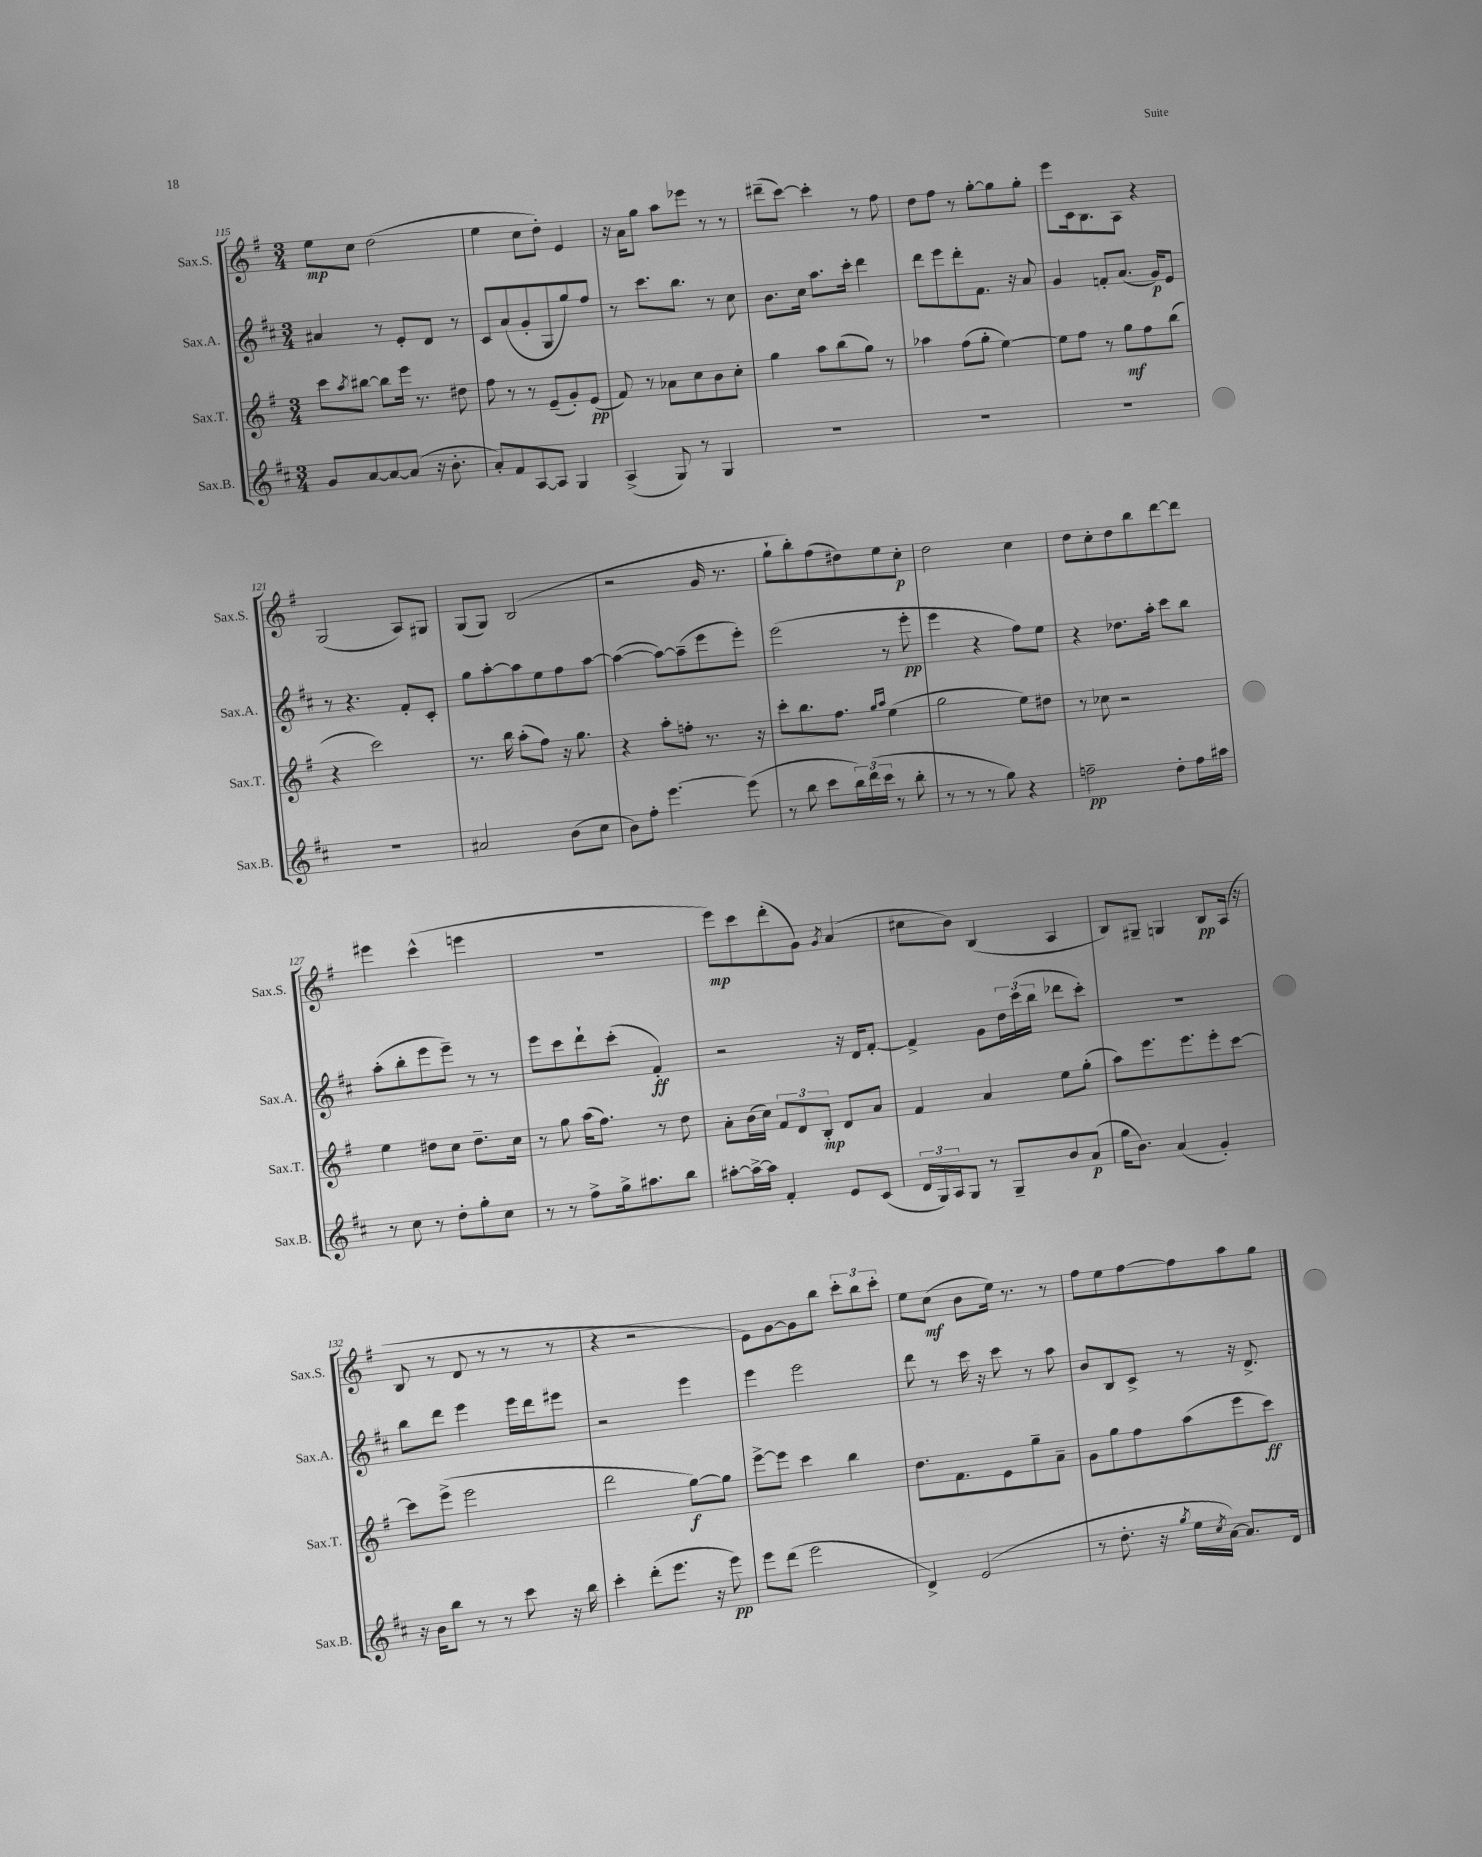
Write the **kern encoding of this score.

**kern	**dynam	**kern	**dynam	**kern	**dynam	**kern	**dynam
*part4	*part4	*part3	*part3	*part2	*part2	*part1	*part1
*staff4	*staff4	*staff3	*staff3	*staff2	*staff2	*staff1	*staff1
*I"Sax.B.	*	*I"Sax.T.	*	*I"Sax.A.	*	*I"Sax.S.	*
*I'Sax.B.	*	*I'Sax.T.	*	*I'Sax.A.	*	*I'Sax.S.	*
*clefG2	*	*clefG2	*	*clefG2	*	*clefG2	*
*k[f#c#]	*	*k[f#]	*	*k[f#c#]	*	*k[f#]	*
*M3/4	*	*M3/4	*	*M3/4	*	*M3/4	*
=115	=115	=115	=115	=115	=115	=115	=115
8g/L	.	8ccc\L	.	4a#X/	.	8ee\L	mp
.	.	8qaa/	.	.	.	.	.
[8a/	.	[8bb#X\J	.	.	.	8cc\J	.
8a/_	.	8bb#\L]	.	8r	.	(2dd\	.
(8a/J]	.	16eee\Jk	.	8e'/L	.	.	.
.	.	8.r	.	.	.	.	.
16r	.	.	.	8d/J	.	.	.
8.b'\	.	.	.	.	.	.	.
.	.	8dd#X\	.	8r	.	.	.
=116	=116	=116	=116	=116	=116	=116	=116
8a'/L)	.	8ff#\	.	8c#/L	.	4ee\	.
8f#/	.	8r	.	(8a/	.	.	.
[8A/	.	8r	.	8g'/	.	8cc\L	.
8A/J]	.	(8e~/L	.	8G/	.	8dd'\J)	.
4G/	.	8g'/)	.	8gg/)	.	4e/	.
.	.	(8e/J	pp	8ff#/J	.	.	.
=117	=117	=117	=117	=117	=117	=117	=117
(4A^/	.	8f#/)	.	8r	.	16r	.
.	.	.	.	.	.	16a\KL	.
.	.	8r	.	8.ccc#\L	.	8gg\J	.
8G/)	.	8a-X\L	.	.	.	8aa\L	.
.	.	.	.	8.bb\J	.	.	.
8r	.	8cc\	.	.	.	8eee-X\J	.
4G/	.	8b\	.	8r	.	8r	.
.	.	8cc'\J	.	8cc#\	.	8r	.
=118	=118	=118	=118	=118	=118	=118	=118
2.r	.	4gg\	.	8.b\L	.	(8ddd#X~\L	.
.	.	.	.	.	.	[8ccc\J)	.
.	.	.	.	16cc#\Jk	.	.	.
.	.	8aa\L	.	8.aa\L	.	4ccc'\]	.
.	.	(8bb\	.	.	.	.	.
.	.	.	.	16ccc#'\Jk	.	.	.
.	.	8gg\J)	.	4ddd\	.	8r	.
.	.	8r	.	.	.	8ff#\	.
=119	=119	=119	=119	=119	=119	=119	=119
2.r	.	4aa-X\	.	8ddd\L	.	8dd\L	.
.	.	.	.	8eee\	.	8ff#\J	.
.	.	(8ff#\L	.	8ddd'\	.	8r	.
.	.	8gg'\J	.	8.f#\J	.	[8gg'\L	.
.	.	[4ee\)	.	.	.	8gg\]	.
.	.	.	.	16r	.	.	.
.	.	.	.	8a/	.	8gg'\J	.
=120	=120	=120	=120	=120	=120	=120	=120
2.r	.	8ee\L]	.	4g/	.	8eee\L	.
.	.	8ff#\J	.	.	.	16c\k	.
.	.	.	.	.	.	8.B\	.
.	.	8r	.	8fn'/L	.	.	.
.	.	8gg\L	mf	(8.a/J	.	8A\J	.
.	.	8ff#\	.	.	.	4r	.
.	.	.	.	16g/KL)	p	.	.
.	.	(8bb\J	.	8e/J	.	.	.
!!LO:LB:g=z
=121	=121	=121	=121	=121	=121	=121	=121
2.r	.	4r	.	8r	.	(2G/	.
.	.	.	.	4.r	.	.	.
.	.	2ccc\)	.	.	.	.	.
.	.	.	.	8f#'/L	.	8A/L)	.
.	.	.	.	8c#'/J	.	8G#X/J	.
=122	=122	=122	=122	=122	=122	=122	=122
2a#X/	.	8.r	.	8gg\L	.	(8G/L	.
.	.	.	.	[8aa'\	.	8G/J)	.
.	.	16bb\	.	.	.	.	.
.	.	(8aa'\L	.	8aa\]	.	(2B/	.
.	.	8ff#\J)	.	8ee\	.	.	.
(8b\L	.	16r	.	8ff#\	.	.	.
.	.	8.gg\	.	.	.	.	.
8cc#\J	.	.	.	[8aa\J	.	.	.
=123	=123	=123	=123	=123	=123	=123	=123
8b\L)	.	4r	.	(4aa\_	.	2r	.
8ff#'\J	.	.	.	.	.	.	.
[4.eee\	.	8aa'\L	.	8aa\L_)	.	.	.
.	.	8ffn'\J	.	(8aa~\]	.	.	.
.	.	8.r	.	8eee\	.	16g/	.
.	.	.	.	.	.	8.r	.
(8eee\]	.	.	.	8eee'\J)	.	.	.
.	.	16r	.	.	.	.	.
=124	=124	=124	=124	=124	=124	=124	=124
8r	.	8ccc'\L	.	(2eee\	.	8gg`\L	.
8bb\	.	8.bb\	.	.	.	8bb'\)	.
8ccc#\L	.	.	.	.	.	(8ff#\	.
.	.	8.ff#\J	.	.	.	.	.
24bb\L)	.	.	.	.	.	8dd#X\)	.
(24ddd\	.	.	.	.	.	.	.
24ccc#\JJ	.	.	.	.	.	.	.
.	.	16qqgg/LL	.	.	.	.	.
.	.	16qqaa/JJ	.	.	.	.	.
8r	.	(4ee\	.	8r	.	8ee\	.
8bb'\	.	.	.	8eee'\	pp	8cc'\J	p
=125	=125	=125	=125	=125	=125	=125	=125
8r	.	2gg\	.	4eee\	.	2dd\	.
8r	.	.	.	.	.	.	.
8r	.	.	.	4r	.	.	.
8gg\)	.	.	.	.	.	.	.
4r	.	8ee\L)	.	8ff#\L)	.	4cc\	.
.	.	8dd#X\J	.	8ee\J	.	.	.
=126	=126	=126	=126	=126	=126	=126	=126
2ffn~\	pp	8r	.	4r	.	8dd\L	.
.	.	8cc-X\	.	.	.	8cc'\	.
.	.	2r	.	8.dd-X\L	.	8dd\	.
.	.	.	.	.	.	8bb\	.
.	.	.	.	16aa'\Jk	.	.	.
8dd'\L	.	.	.	8ccc#\L	.	[8ddd\	.
16ff\L	.	.	.	8bb\J	.	8ddd\J]	.
16aa#X\JJ	.	.	.	.	.	.	.
!!LO:LB:g=z
=127	=127	=127	=127	=127	=127	=127	=127
8r	.	4ee\	.	(8aa'\L	.	4eee#X\	.
8cc#\	.	.	.	8bb'\	.	.	.
8r	.	8dd#X\L	.	8eee\	.	(4ccc^^\	.
8dd'\L	.	8cc\J	.	8eee~\J)	.	.	.
8gg'\	.	8.dd#~\L	.	8r	.	4eeen\	.
8cc#\J	.	.	.	8r	.	.	.
.	.	16cc\Jk	.	.	.	.	.
=128	=128	=128	=128	=128	=128	=128	=128
8r	.	8r	.	8eee\L	.	2.r	.
8r	.	8gg\	.	8ccc#\	.	.	.
8ff#^\L	.	(16aa\KL	.	8ddd`\	.	.	.
.	.	8.ff#\J)	.	.	.	.	.
16gg^\k	.	.	.	(8ccc#'\J	.	.	.
8.aa#X\	.	.	.	.	.	.	.
.	.	8r	.	4f#'/)	ff	.	.
8bb\J	.	8dd\	.	.	.	.	.
=129	=129	=129	=129	=129	=129	=129	=129
[8aa#X'\L	.	8a'\L	.	2r	.	8eee\L)	mp
16aa#^\L_	.	(16b\L	.	.	.	8ccc\	.
16aa#\JJ]	.	16cc\JJ)	.	.	.	.	.
4f#'/	.	12f#/L	.	.	.	(8ddd'\	.
.	.	12d/	.	.	.	.	.
.	.	.	.	.	.	8g\J)	.
.	.	12B'/J	mp	.	.	.	.
.	.	.	.	.	.	8qg/	.
8e/L	.	8d/L	.	16r	.	(4a/	.
.	.	.	.	16d/KL	.	.	.
(8c#/J	.	8a/J	.	[8f#'/J	.	.	.
=130	=130	=130	=130	=130	=130	=130	=130
24d/LL	.	4f#/	.	4f#^/]	.	8cc#X\L	.
24G/)	.	.	.	.	.	.	.
24A/J	.	.	.	.	.	.	.
8G/J	.	.	.	.	.	8b\J)	.
8r	.	4a/	.	8g\L	.	(4B/	.
8G~/L	.	.	.	24dd\L	.	.	.
.	.	.	.	(24ccc#\	.	.	.
.	.	.	.	24bb\JJ	.	.	.
8b/	.	8ee\L	.	8ddd-X\L	.	4A/	.
(8a/J	p	(8gg'\J	.	8ccc#'\J)	.	.	.
=131	=131	=131	=131	=131	=131	=131	=131
16gg\KL	.	8aa\L)	.	2.r	.	8B/L)	.
8.b\J)	.	.	.	.	.	.	.
.	.	8.eee\	.	.	.	8G#X~/J	.
(4a/	.	.	.	.	.	4Gn/	.
.	.	8.eee\	.	.	.	.	.
4g'/)	.	8eee'\	.	.	.	8B/L	pp
.	.	[8ccc\J	.	.	.	(16A/Jk	.
.	.	.	.	.	.	16r	.
!!LO:LB:g=z
=132	=132	=132	=132	=132	=132	=132	=132
16r	.	8ccc\L]	.	8bb\L	.	8B/	.
16b\KL	.	.	.	.	.	.	.
8bb\J	.	(8eee^\J	.	8ddd\J	.	8r	.
8r	.	2eee\	.	4eee\	.	8d/	.
8r	.	.	.	.	.	8r	.
8ccc#\	.	.	.	16eee\LL	.	8r	.
.	.	.	.	16ddd\J	.	.	.
16r	.	.	.	8eee#X\J	.	8r	.
16bb\	.	.	.	.	.	.	.
=133	=133	=133	=133	=133	=133	=133	=133
4ccc#'\	.	2ddd\	.	2r	.	4r	.
(8ddd'\L	.	.	.	.	.	2r	.
8.eee\J	.	.	.	.	.	.	.
.	.	[8gg\L)	f	4eee\	.	.	.
16r	.	.	.	.	.	.	.
8eee\)	pp	8gg\J]	.	.	.	.	.
=134	=134	=134	=134	=134	=134	=134	=134
8eee\L	.	[8eee^\L	.	4eee\	.	8e\L)	.
(8ddd\J	.	8eee\J]	.	.	.	[8g\	.
2eee\	.	4ccc\	.	2eee\	.	8g\]	.
.	.	.	.	.	.	8bb\J	.
.	.	4bb\	.	.	.	12ccc'\L	.
.	.	.	.	.	.	12bb\	.
.	.	.	.	.	.	12ccc'\J	.
=135	=135	=135	=135	=135	=135	=135	=135
4d^/)	.	8.dd\L	.	8ddd\	.	8ee\L	.
.	.	.	.	8r	.	(8cc\J	mf
.	.	8.f#\	.	.	.	.	.
(2e/	.	.	.	16ccc#\	.	8b\L	.
.	.	.	.	16r	.	.	.
.	.	8e\	.	8ccc#\	.	16ee\Jk)	.
.	.	.	.	.	.	8.r	.
.	.	8gg~\	.	8r	.	.	.
.	.	8a~\J	.	8aa\	.	8r	.
=136	=136	=136	=136	=136	=136	=136	=136
8r	.	8g\L	.	8b/L	.	8ff#\L	.
8.dd'\	.	8gg\	.	8B/	.	8ee\	.
.	.	8ff#\	.	8c#^/J	.	[8ff#\	.
16r	.	.	.	.	.	.	.
8qgg/	.	.	.	.	.	.	.
16ee\LL	.	(8aa\	.	8r	.	8ff#\]	.
8qcc#/	.	.	.	.	.	.	.
[16a\JJ)	.	.	.	.	.	.	.
8.a/L]	.	8eee\	.	16r	.	8aa\	.
.	.	.	.	8.d^/	.	.	.
.	.	8ccc\J)	ff	.	.	8gg\J	.
16d/Jk	.	.	.	.	.	.	.
==	==	==	==	==	==	==	==
*-	*-	*-	*-	*-	*-	*-	*-
